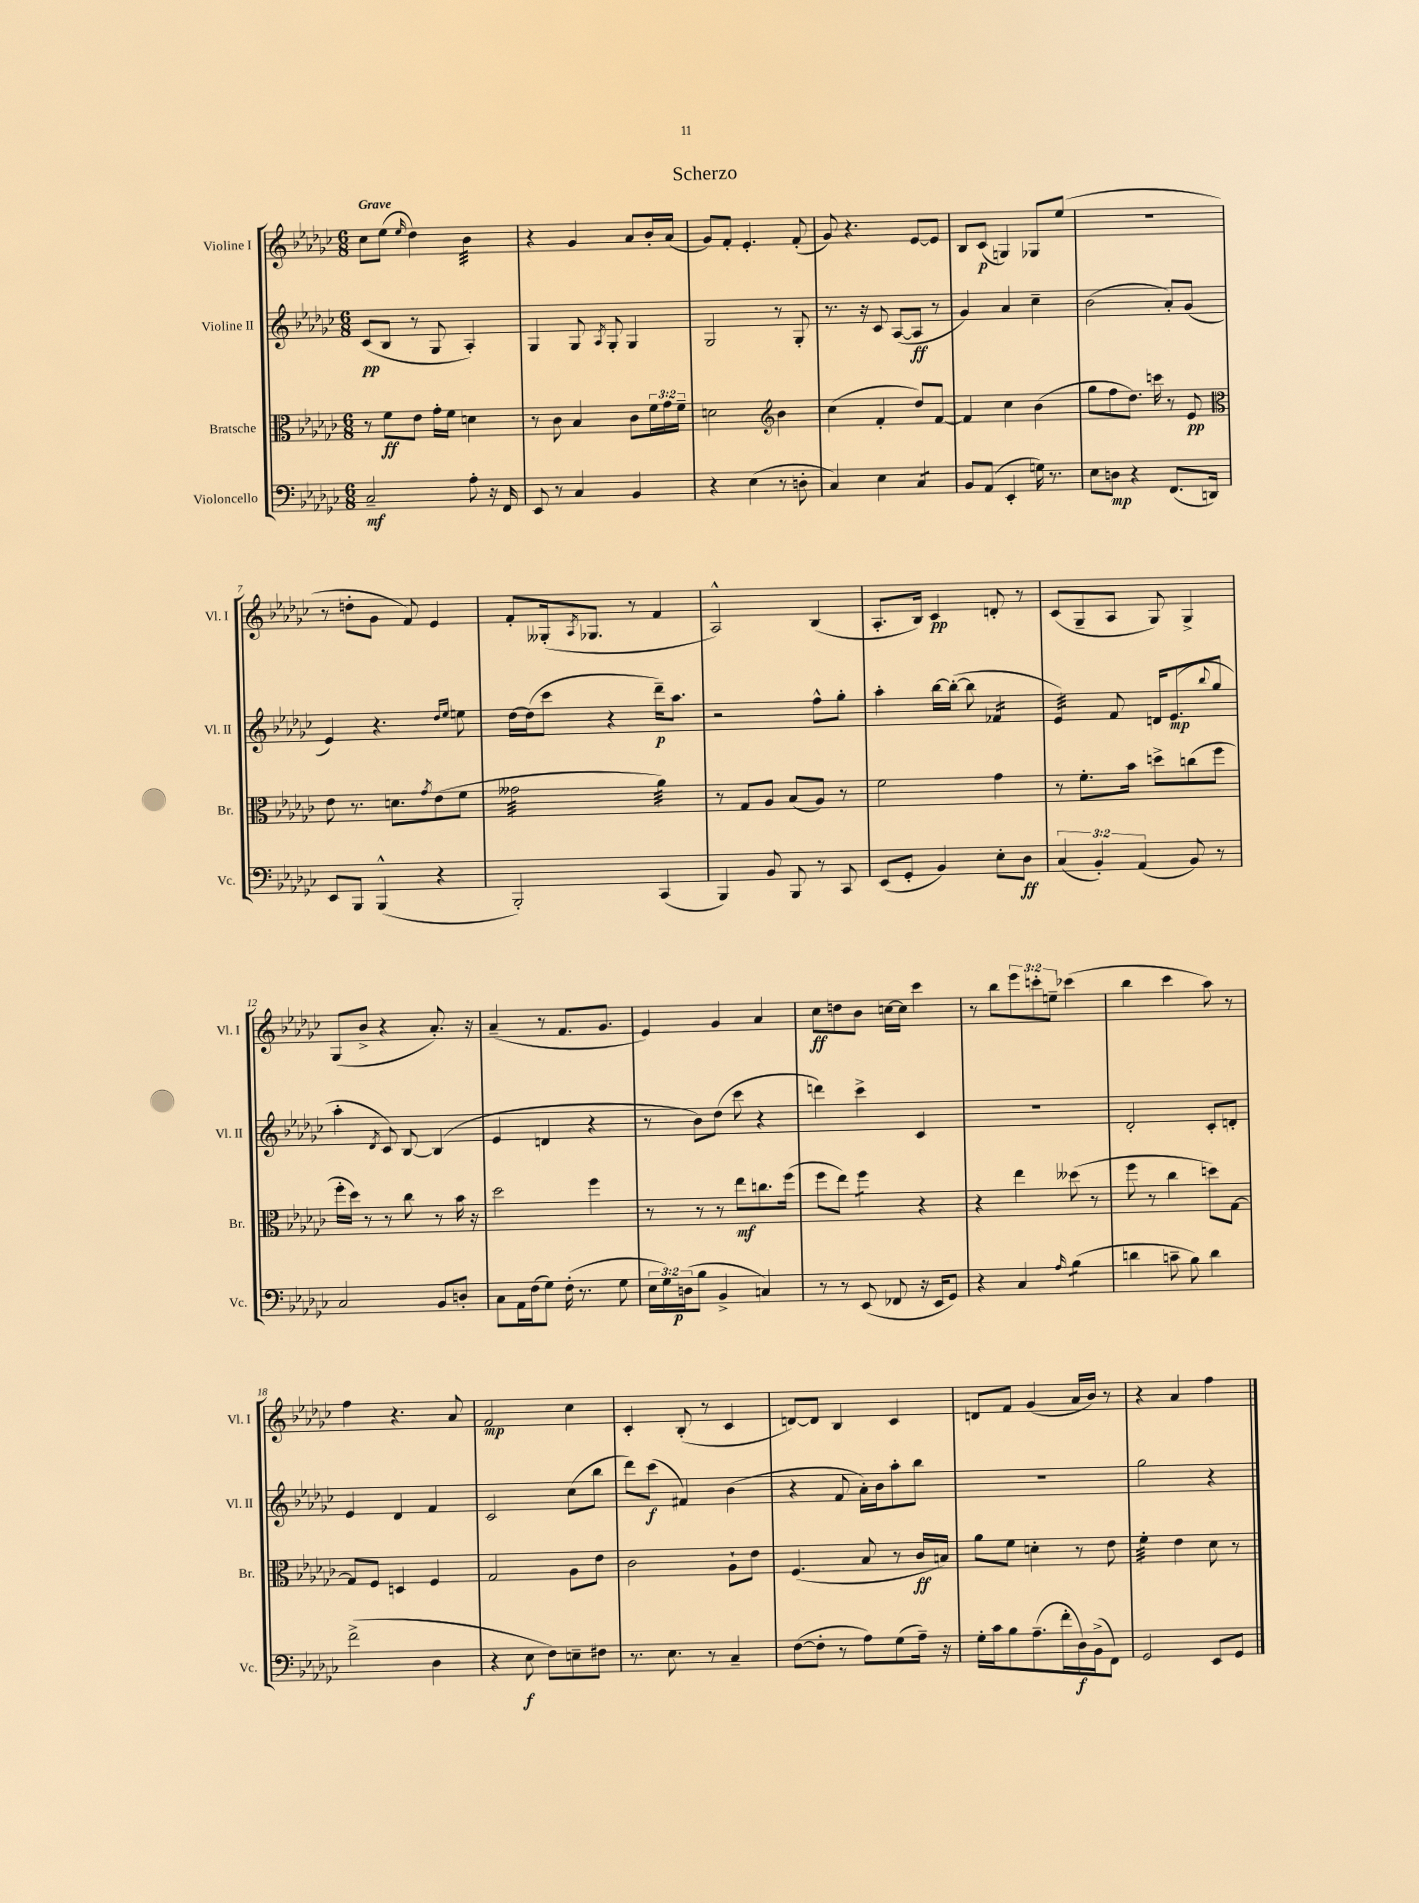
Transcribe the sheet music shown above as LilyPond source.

\header { title = "Scherzo" }
<<
\new StaffGroup <<
\new Staff = "s0" \with { instrumentName = "Violine I" shortInstrumentName = "Vl. I" } {
    \clef treble \key ges \major \numericTimeSignature \time 6/8 \override Staff.TupletNumber.text = #tuplet-number::calc-fraction-text \tempo "Grave"
    ces''8 ees''8( \grace { ees''16 } des''4) bes'4:32 |
    r4 ges'4 aes'8 bes'16-. aes'16( |
    ges'8) f'8-. ees'4.-. f'8-.( |
    ges'8) r4. ees'8~ ees'8 |
    bes8 ces'8\p( g4) ges8 ees''8( |
    R2. |
    r8 d''8-. ges'8 f'8) ees'4 |
    f'8-. geses16-.( \acciaccatura { aes8 } ges8. r8 f'4 |
    aes2-^) bes4( |
    aes8.-. bes16) ces'4\pp d'8-. r8 |
    ces'8( ges8-- aes8 ges8) ges4-> |
    ges8( bes'8-> r4 aes'8.-.) r16 |
    aes'4--( r8 f'8. ges'8. |
    ees'4) ges'4 aes'4 |
    ces''8\ff d''8 bes'8 c''16~ c''16 ces'''4 |
    r8 bes''8 \tuplet 3/2 { ees'''8 c'''8-. e''8-- } ces'''4( |
    bes''4 ces'''4 aes''8) r8 |
    f''4 r4. aes'8 |
    f'2\mp ces''4 |
    ces'4-. bes8-.( r8 ces'4 |
    d'8~) d'8 bes4 ces'4 |
    d'8 f'8 ges'4( aes'16 bes'16) r8 |
    r4 aes'4 f''4 \bar "|." |
}
\new Staff = "s1" \with { instrumentName = "Violine II" shortInstrumentName = "Vl. II" } {
    \clef treble \key ges \major \numericTimeSignature \time 6/8
    ces'8\pp( bes8 r8 ges8 aes4-.) |
    ges4 ges8 \acciaccatura { aes8 } ges8-. ges4 |
    ges2 r8 ges8-. |
    r8. r16 ces'8 aes8~( aes8\ff r8 |
    ges'4) aes'4 ces''4-- |
    bes'2( aes'8-.) ges'8( |
    ees'4) r4. \grace { des''16 ees''16 } e''8 |
    des''16~ des''16( ces'''8 r4 des'''16--\p) aes''8. |
    r2 f''8-^ ges''8-. |
    aes''4-. bes''16~ bes''16~-.( bes''8 fes'4:16 |
    ees'4:32) f'8 d'16 ees'8.\mp( \appoggiatura { bes''8 } ges''8 |
    aes''4-. \acciaccatura { des'8 } ces'8) bes8~ bes4( |
    ees'4 d'4 r4 |
    r8 bes'8) des''8( ces'''8 r4 |
    d'''4) ces'''4-> ces'4 |
    R2. |
    des'2-. ces'8-. d'8-. |
    ees'4 des'4 f'4 |
    ces'2 ces''8( bes''8 |
    des'''8) ces'''8\f( fis'4) bes'4( |
    r4 f'8 aes'16-.) bes'16 aes''8-. bes''8 |
    r2. |
    ges''2 r4 \bar "|." |
}
\new Staff = "s2" \with { instrumentName = "Bratsche" shortInstrumentName = "Br." } {
    \clef alto \key ges \major \numericTimeSignature \time 6/8 \override Staff.TupletNumber.text = #tuplet-number::calc-fraction-text
    r8 f'8\ff ees'8 ges'16-. f'16 d'4 |
    r8 ces'8 bes4 ces'8 \tuplet 3/2 { f'16 ges'16 f'16-- } |
    d'2 \clef treble bes'4 |
    ces''4( f'4-. des''8) f'8~ |
    f'4 ces''4 bes'4( |
    ges''8 f''8 des''8.) c'''16 r8 ees'8\pp |
    \clef alto ees'8 r8. d'8. \acciaccatura { ges'8 } ees'8( f'8 |
    geses'2:32 aes'4:32) |
    r8 ges8 aes8 bes8( aes8) r8 |
    f'2 ges'4 |
    r8 f'8.-. bes'16 d''8-> c''8( f''8 |
    f''16-. des''16) r8 r8 ces''8 r8 bes'16 r16 |
    des''2 f''4 |
    r8 r8 r8 ees''8\mf c''8. f''16( |
    f''8 ees''8) f''4:8 r4 |
    r4 ees''4 deses''8( r8 |
    f''8 r8 ces''4 d''8) ges8~ |
    ges8 f8 d4 f4 |
    ges2 aes8 ees'8 |
    ces'2 aes8-! ees'8 |
    f4.( bes8 r8 ces'16\ff b16) |
    aes'8 f'8 d'4-. r8 ees'8 |
    f'4:32-. ees'4 des'8 r8 \bar "|." |
}
\new Staff = "s3" \with { instrumentName = "Violoncello" shortInstrumentName = "Vc." } {
    \clef bass \key ges \major \numericTimeSignature \time 6/8 \override Staff.TupletNumber.text = #tuplet-number::calc-fraction-text
    ces2--\mf aes8-. r16 f,16 |
    ees,8 r8 ces4 bes,4 |
    r4 ees4( r8 d8-. |
    ces4) ees4 ces4:8 |
    bes,8 aes,8( ees,4-. g16) r8. |
    ees8 d8\mp r4 f,8.( d,16) |
    ees,8 bes,,8 bes,,4-^( r4 |
    bes,,2-.) ces,4( |
    bes,,4) bes,8 bes,,8 r8 ces,8 |
    ees,8( ges,8-. bes,4) ees8-. des8\ff |
    \tuplet 3/2 { ces4( bes,4-.) aes,4( } bes,8) r8 |
    ces2 bes,8 d8-. |
    ces8 aes,16 f16( ges8) f16-.( r8. ges8 |
    \tuplet 3/2 { ees16 ges16) d16\p( } bes8 bes,4-> c4) |
    r8 r8 ees,8( fes,8 r16 ees,16 ges,8) |
    r4 ces4 \grace { aes16 } bes4:8( |
    d'4 c'8-- bes8) d'4 |
    f'2->( des4 |
    r4 ees8\f f8) e8-- fis8 |
    r8. ees8. r8 ces4-- |
    f8~( f8-. r8 aes8) ges8( aes16--) r16 |
    ges16-. ces'16 bes8 aes8.--( f'16-. des16\f) bes,16->( f,8) |
    ges,2 ees,8 ges,8 \bar "|." |
}
>>
>>
